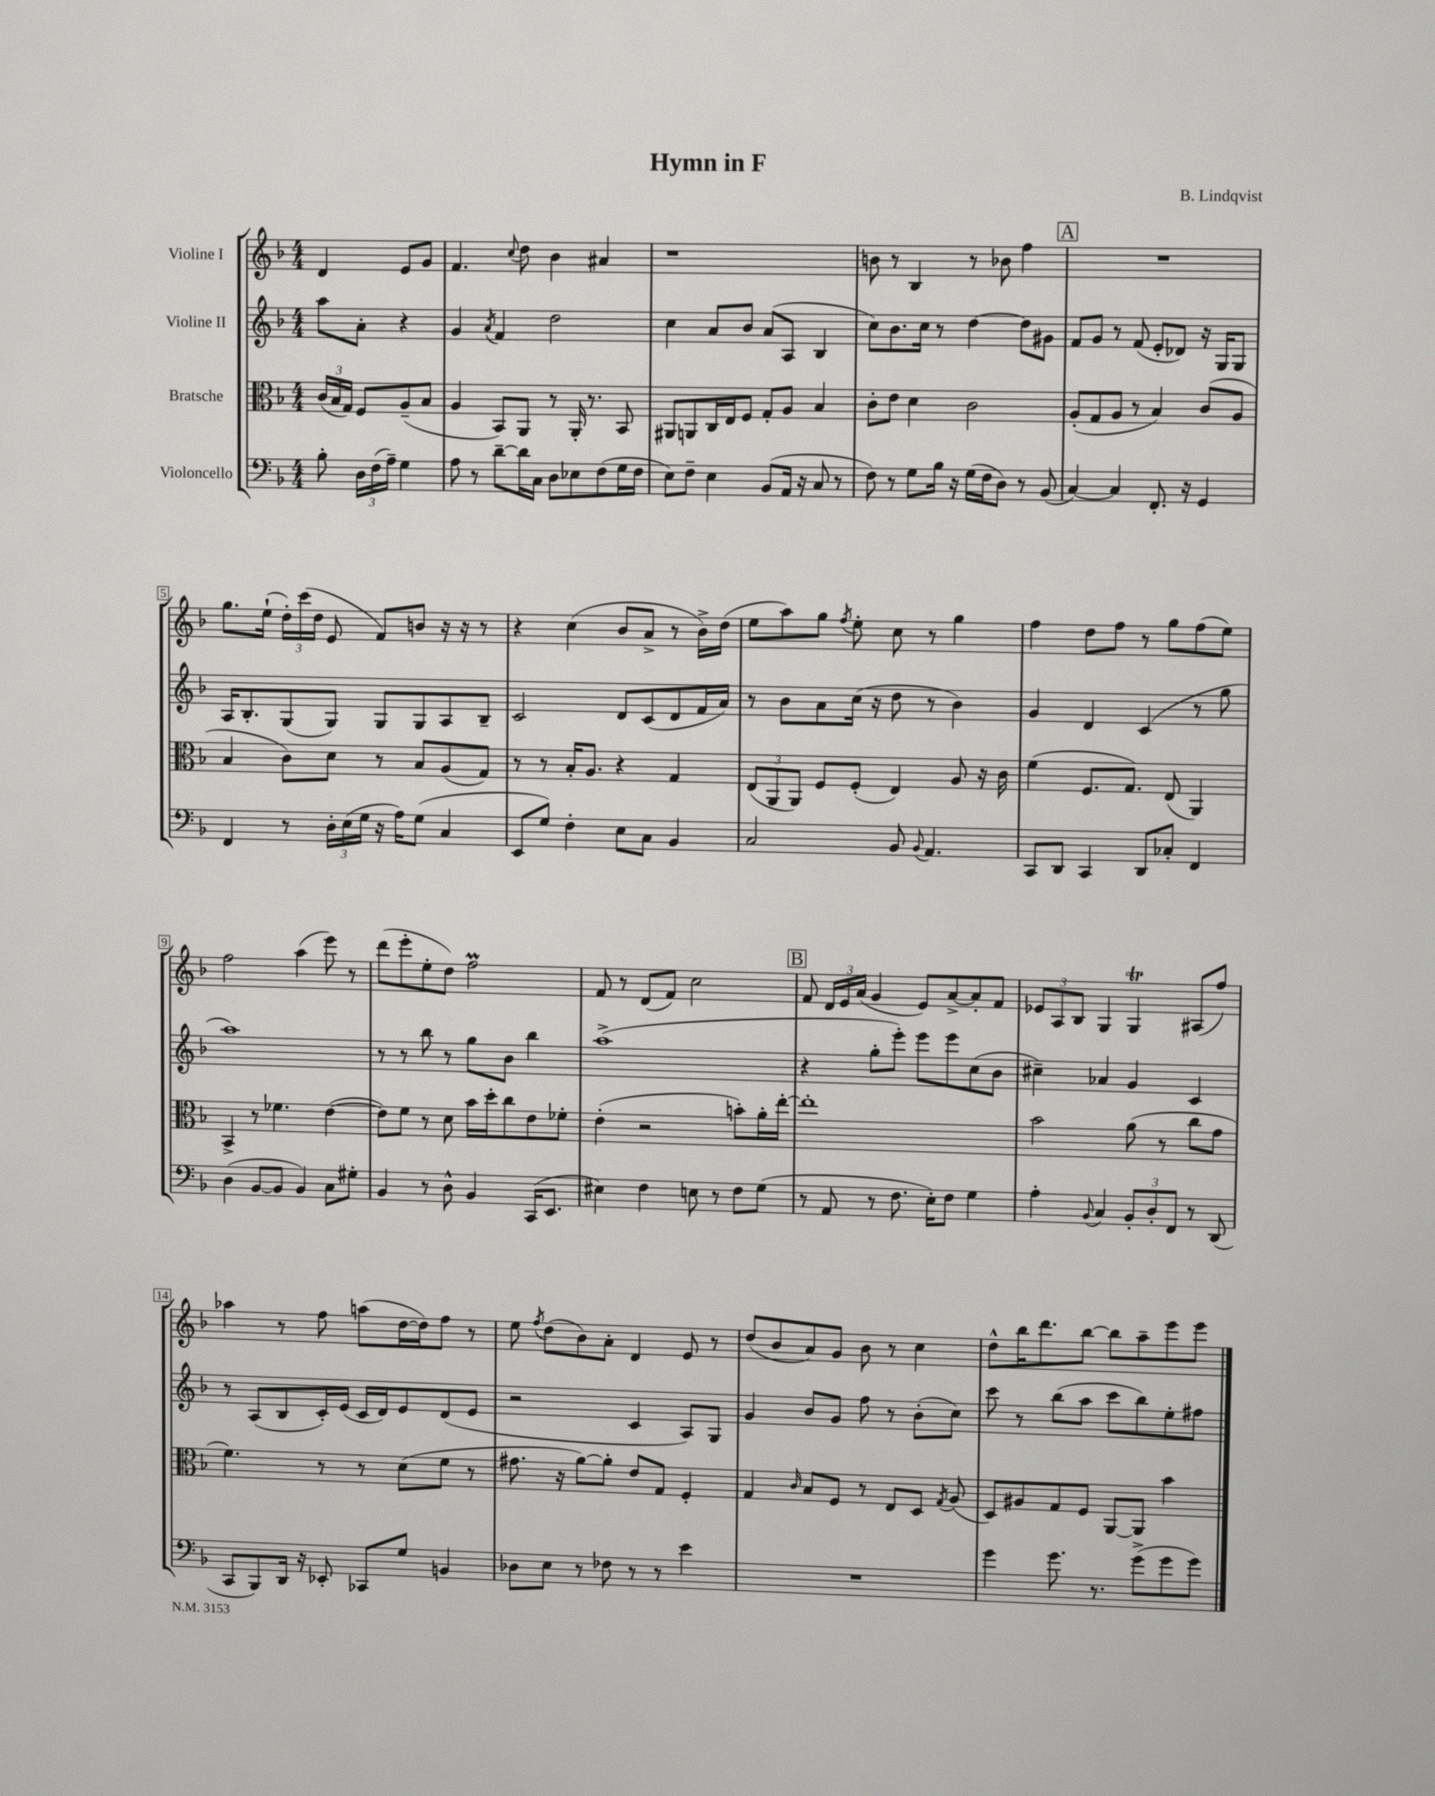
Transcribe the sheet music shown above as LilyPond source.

\header { title = "Hymn in F" composer = "B. Lindqvist" }
<<
\new StaffGroup <<
\new Staff = "s0" \with { instrumentName = "Violine I" } {
    \clef treble \key f \major \numericTimeSignature \time 4/4 \partial 2
    \autoBeamOff d'4 e'8[ g'8] |
    f'4. \appoggiatura { c''8 } d''8 bes'4 ais'4 |
    r1 |
    b'8 r8 bes4 r8 bes'8 f''4 |
    \mark \markup { \box "A" } R1 |
    g''8.[ e''16]-!( \tuplet 3/2 { d''16[-.) c'''16( d''16] } e'8 f'8[) b'8] r16 r16 r8 |
    r4 c''4( bes'8[ a'8]-> r8 bes'16[->) d''16]( |
    e''8[ a''8) g''8] \acciaccatura { f''8 } e''8-. c''8 r8 g''4 |
    f''4 d''8[ f''8] r8 g''8[ f''8( e''8]) |
    f''2 a''4( e'''8) r8 |
    d'''8[( e'''8-. e''8-. d''8]) f''2\prall |
    f'8 r8 d'8[( f'8]) c''2 |
    \mark \markup { \box "B" } f'8 \tuplet 3/2 { d'16[ e'16 a'16]( } g'4 e'8[) a'8~-> a'8-. f'8] |
    \tuplet 3/2 { ees'8[ a8 bes8] } g4 g4\trill ais8[( f''8]) |
    aes''4 r8 f''8 a''8[( d''16~ d''16) f''8] r8 |
    e''8 \acciaccatura { f''8 } d''8[( bes'8) a'8]-. d'4 e'8 r8 |
    d''8[( bes'8 a'8) g'8] bes'8 r8 c''4 |
    d''8[-^ bes''16 d'''8. bes''8]~ bes''8[ a''8-- e'''8 e'''8] \bar "|." |
}
\new Staff = "s1" \with { instrumentName = "Violine II" } {
    \clef treble \key f \major \numericTimeSignature \time 4/4 \partial 2
    \autoBeamOff a''8[ a'8]-. r4 |
    g'4 \acciaccatura { a'8 } f'4 d''2 |
    c''4 a'8[ bes'8] a'8[( a8] bes4 |
    c''8[) bes'8. c''16] r8 d''4~ d''8[ gis'8] |
    \mark \markup { \box "A" } f'8[ g'8] r8 f'8( e'8[-. des'8]) r16 g16[ g8] |
    a16[ bes8.-. g8( g8]) g8[ g8 a8 bes8]-- |
    c'2 d'8[ c'8( d'8 f'16 a'16]) |
    r8 bes'8[ a'8 c''16]( r16 d''8 r8 bes'4) |
    g'4 d'4 c'4( r8 g''8 |
    a''1) |
    r8 r8 bes''8 r8 g''8[ bes'8] bes''4 |
    a''1->( |
    \mark \markup { \box "B" } r4 g''8[-. e'''8]-.) e'''8[ e'''8 c''8( bes'8] |
    cis''4--) aes'4 g'4 c'4 |
    r8 a8[( bes8 c'16-.) e'16]( c'16[ d'16) e'8 d'8( e'8] |
    r2 c'4 a8[) g8] |
    g'4 bes'8[ g'8] f''8 r8 bes'8[-.( c''8]) |
    c'''8 r8 bes''8[( a''8] c'''8[ bes''8) e''8-. fis''8] \bar "|." |
}
\new Staff = "s2" \with { instrumentName = "Bratsche" } {
    \clef alto \key f \major \numericTimeSignature \time 4/4 \partial 2
    \autoBeamOff \tuplet 3/2 { c'16[( bes16 g16]) } f8[ a8--( bes8] |
    a4 bes,8[) a,8] r8 a,16-. r8. bes,8 |
    ais,8[ a,8 c16 e16 f8] g8[-. a8] bes4 |
    c'8[-. e'8] d'4 c'2 |
    \mark \markup { \box "A" } a8[-.( g8 a8] r8 bes4) c'8[( a8] |
    bes4 c'8[) d'8] r8 bes8[ a8( g8]) |
    r8 r8 bes16[-. a8.] r4 g4 |
    \tuplet 3/2 { e8[( a,8 a,8]) } f8[ f8]-.( e4) a8 r16 c'16 |
    f'4( f8.[ g8.]) e8( a,4) |
    bes,4-> r8 fes'4. e'4~( |
    e'8[) f'8] r8 d'8 bes'16[ d''16-. c''8 e'8 fes'8]-. |
    e'4-.( r2 b'8[-.) a'16-. e''16]~-. |
    \mark \markup { \box "B" } e''1-. |
    bes'2 a'8( r8 c''8[ g'8] |
    f'4.) r8 r8 d'8[( f'8] r8 |
    gis'8. r16 a'8[~) a'8]-. e'8[ g8] f4-. |
    g4 \grace { c'16 } bes8[ f8] r8 e8[ d8] \acciaccatura { g8 } a8( |
    d8[) ais8 g8 f8] a,8[~ a,8] bes'4 \bar "|." |
}
\new Staff = "s3" \with { instrumentName = "Violoncello" } {
    \clef bass \key f \major \numericTimeSignature \time 4/4 \partial 2
    \autoBeamOff bes8-. \tuplet 3/2 { d16[ f16( a16]--) } g4 |
    a8 r8 d'8[~-- d'16 c16] d8[ ees8 f8( g16 f16] |
    e8[) f8]-- e4 bes,8[( a,16] r16 c8 r8 |
    f8) r8 g8[ bes16] r16 g16[( f16 d8]) r8 bes,8( |
    \mark \markup { \box "A" } c4~) c4 f,8.-. r16 g,4 |
    f,4 r8 \tuplet 3/2 { d16[-. e16( g16] } r16 a16[) g8]( c4 |
    e,8[ g8]) f4-. e8[ c8] bes,4 |
    c2 bes,8 \appoggiatura { bes,8 } a,4. |
    c,8[ d,8] c,4 d,8[ ces8]-. f,4 |
    d4( bes,8[~ bes,8] bes,4) c8[ gis8]-. |
    bes,4 r8 d8-^ bes,4 c,16[( e,8.] |
    eis4) f4 e8 r8 f8[ g8]( |
    \mark \markup { \box "B" } r8 a,8 r8 f8. e16[-.) f8] g4 |
    a4-. \appoggiatura { bes,8 } c4 \tuplet 3/2 { bes,8[-. d8-. f,8] } r8 d,8( |
    c,8[ bes,,8) d,16] r16 ees,8-. ces,8[ g8] b,4 |
    des8[ e8] r8 fes8 r8 r8 e'4 |
    R1 |
    g'4 g'8. r8. g'8[->( g'8 g'8]) \bar "|." |
}
>>
>>
\layout { \context { \Score \override BarNumber.stencil = #(make-stencil-boxer 0.1 0.3 ly:text-interface::print) } }
